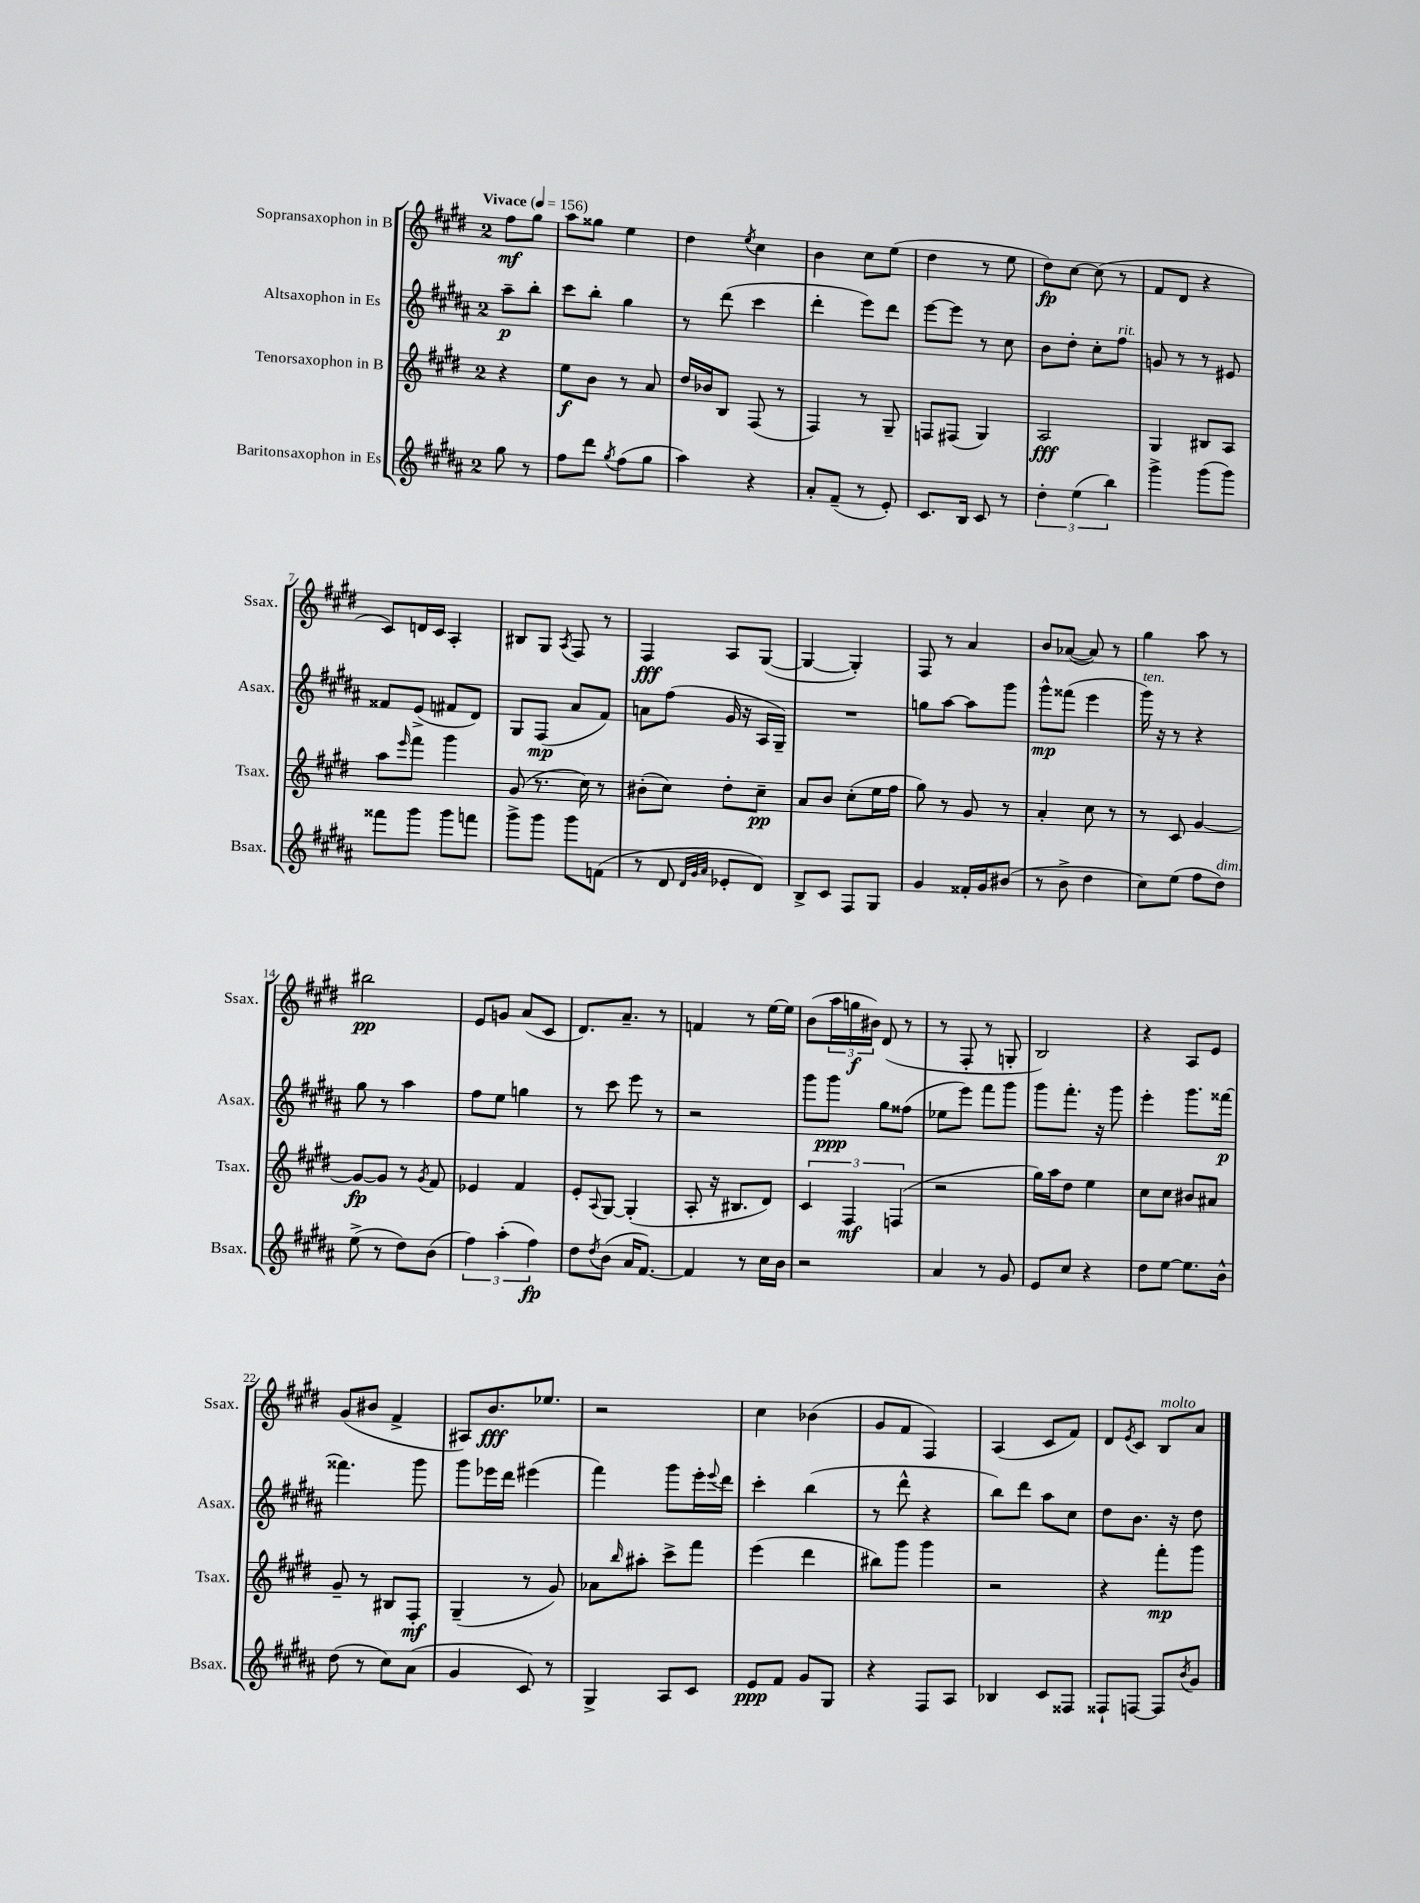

**kern	**kern	**kern	**kern
*staff4	*staff3	*staff2	*staff1
*clefG2	*clefG2	*clefG2	*clefG2
*k[f#c#g#d#a#]	*k[f#c#g#d#]	*k[f#c#g#d#a#]	*k[f#c#g#d#]
*M2/4	*M2/4	*M2/4	*M2/4
*MM156	*MM156	*MM156	*MM156
8gg#	4r	8aa#~	8ff#
8r	.	8bb'	8gg#
=	=	=	=
8ff#	8ee	8ccc#	8aa
8ddd#	8b	8bb'	8gg##
8qgg#	.	.	.
(8ff#	8r	4gg#	4ee
8gg#	8a	.	.
=	=	=	=
4aa#)	16dd#	8r	4dd#
.	16b-	.	.
.	8B	(8ddd#	.
.	.	.	8qee
4r	(8F#	4ccc#	4cc#
.	8r	.	.
=	=	=	=
8a#'	4F#)	4ddd#'	4b
(8f#~	.	.	.
8r	8r	8eee)	8cc#
8e')	8G#~	8ddd#	(8ee
=	=	=	=
8.c#	8F	[8eee	4dd#
.	(8F#	8eee]	.
16B	.	.	.
8c#	4G#)	8r	8r
8r	.	8cc#	8ee
=	=	=	=
6dd#'	2A	8b	8dd#)
.	.	8dd#'	[8cc#
(6ee	.	.	.
.	.	8cc#'	(8cc#]
6bb)	.	.	.
.	.	8ff#	8r
=	=	=	=
4ggg#^	4G#	8g	8f#
.	.	8r	8d#
(8ggg#	8B#	8r	4r
8ggg#)	8A	8e#	.
=	=	=	=
8fff##	8aa	8f##	8c#)
.	16qqeee	.	.
8ggg#	8fff#	(8e^	16d
.	.	.	16c#
8ggg#	4ggg#	8f#	4A'
8fff	.	8d#)	.
=	=	=	=
8ggg#^	(8g#	8G#	8B#
8ggg#	8.r	(8F#	8G#
.	.	.	8qA
8ggg#	.	8a#	8F#
.	16cc#)	.	.
(8f	8r	8f#)	8r
=	=	=	=
8r	(8b#'	8a	4F#
8d#	8cc#)	(8ff#	.
32qqd#	.	.	.
32qqg#	.	.	.
32qqa#	.	.	.
8e-'	8dd#'	16g#	8A
.	.	16r	.
8d#)	8cc#~	16A#	([8G#
.	.	16G#~)	.
=	=	=	=
8B^	8a	2r	4G#_
8c#	8b	.	.
8F#	(8cc#'	.	4G#'])
8G#	16ee	.	.
.	16ff#	.	.
=	=	=	=
4g#	8gg#)	8gg	8F#
.	8r	[8aa#	8r
16f##'	8g#	8aa#]	4a
16g#	.	.	.
(8b#	8r	8ggg#	.
=	=	=	=
8r	4a'	8ggg#^^	8b
8b^	.	(8fff##	([8a-
4dd#	8cc#	4eee	8a-])
.	8r	.	8r
=	=	=	=
8cc#)	8r	16ggg#)	4gg#
.	.	16r	.
(8ee	8c#	8r	.
8ff#	[4g#	4r	8aa
8dd#)	.	.	8r
=	=	=	=
(8ee^	8g#_	8gg#	2bb#
8r	8g#]	8r	.
8dd#)	8r	4aa#	.
.	8qg#	.	.
(8b	8f#	.	.
=	=	=	=
6ff#)	4e-	8ff#	8e
.	.	8ee	8g
(6aa#'	.	.	.
.	4f#	4gg	(8a
6ff#)	.	.	.
.	.	.	8c#
=	=	=	=
8dd#	8e'	8r	8.d#)
8qdd#	8qqA	.	.
(8b	[8G#	8ccc#	.
.	.	.	8.a~
16a#	(4G#']	8eee	.
[8.f#)	.	.	.
.	.	8r	8r
=	=	=	=
4f#]	8A'	2r	4f
.	16r	.	.
.	8.B#	.	.
8r	.	.	8r
16cc#	8d#)	.	[16ee
16b	.	.	16ee]
=	=	=	=
2r	6c#	8ggg#	(8b
.	.	8ggg#	24aa
.	6F#	.	24gg
.	.	.	24b#)
.	.	8gg#	(8d#
.	(6F	.	.
.	.	(8ff##	8r
=	=	=	=
4a#	2r	8ee-	8r
.	.	8eee)	8F#'
8r	.	8fff#	8r
8g#	.	8ggg#	8G'
=	=	=	=
8e	16gg#)	8ggg#	2B)
.	16aa	.	.
8cc#	8dd#	8.fff#'	.
4r	4ee	.	.
.	.	16r	.
.	.	8ggg#	.
=	=	=	=
8dd#	8cc#	4eee'	4r
[8ee	8cc#	.	.
8.ee]	8b#	8.ggg#	8A
.	8a#	.	8e
16b^^	.	[16fff##	.
=	=	=	=
(8dd#	8g#~	4.fff##]	(8g#
8r	8r	.	8b#
8cc#)	8B#	.	4f#^
(8a#	8F#'	8ggg#	.
=	=	=	=
4g#	(4G#~	8ggg#	8A#)
.	.	16eee-	8.b
.	.	16ddd#	.
8c#)	8r	(4eee#	.
.	.	.	8.ee-
8r	8g#)	.	.
=	=	=	=
4G#^	8a-	4fff#)	2r
.	16qqbb	.	.
.	8aa#'	.	.
8A#	8ccc#^	8ggg#	.
8c#	8fff#	16eee'	.
.	.	8qqeee	.
.	.	16ddd#	.
=	=	=	=
8e	(4eee	4ccc#'	4cc#
8f#	.	.	.
8g#	4ddd#	(4bb	(4b-
8G#	.	.	.
=	=	=	=
4r	8bb#)	8r	8g#
.	8ggg#	8ddd#^^	8f#
8F#	4ggg#	4r	4F#)
8A#	.	.	.
=	=	=	=
4B-	2r	8bb)	(4A
.	.	8ddd#	.
8c#	.	8aa#	8c#
8F##	.	8cc#	8f#)
=	=	=	=
8F##`	4r	8dd#	8d#
.	.	.	8qe
[8F	.	8.b	8c#
8F]	8fff#'	.	8B
.	.	16r	.
8qb	.	.	.
8g#	8ggg#	8dd#	8a
==	==	==	==
*-	*-	*-	*-
